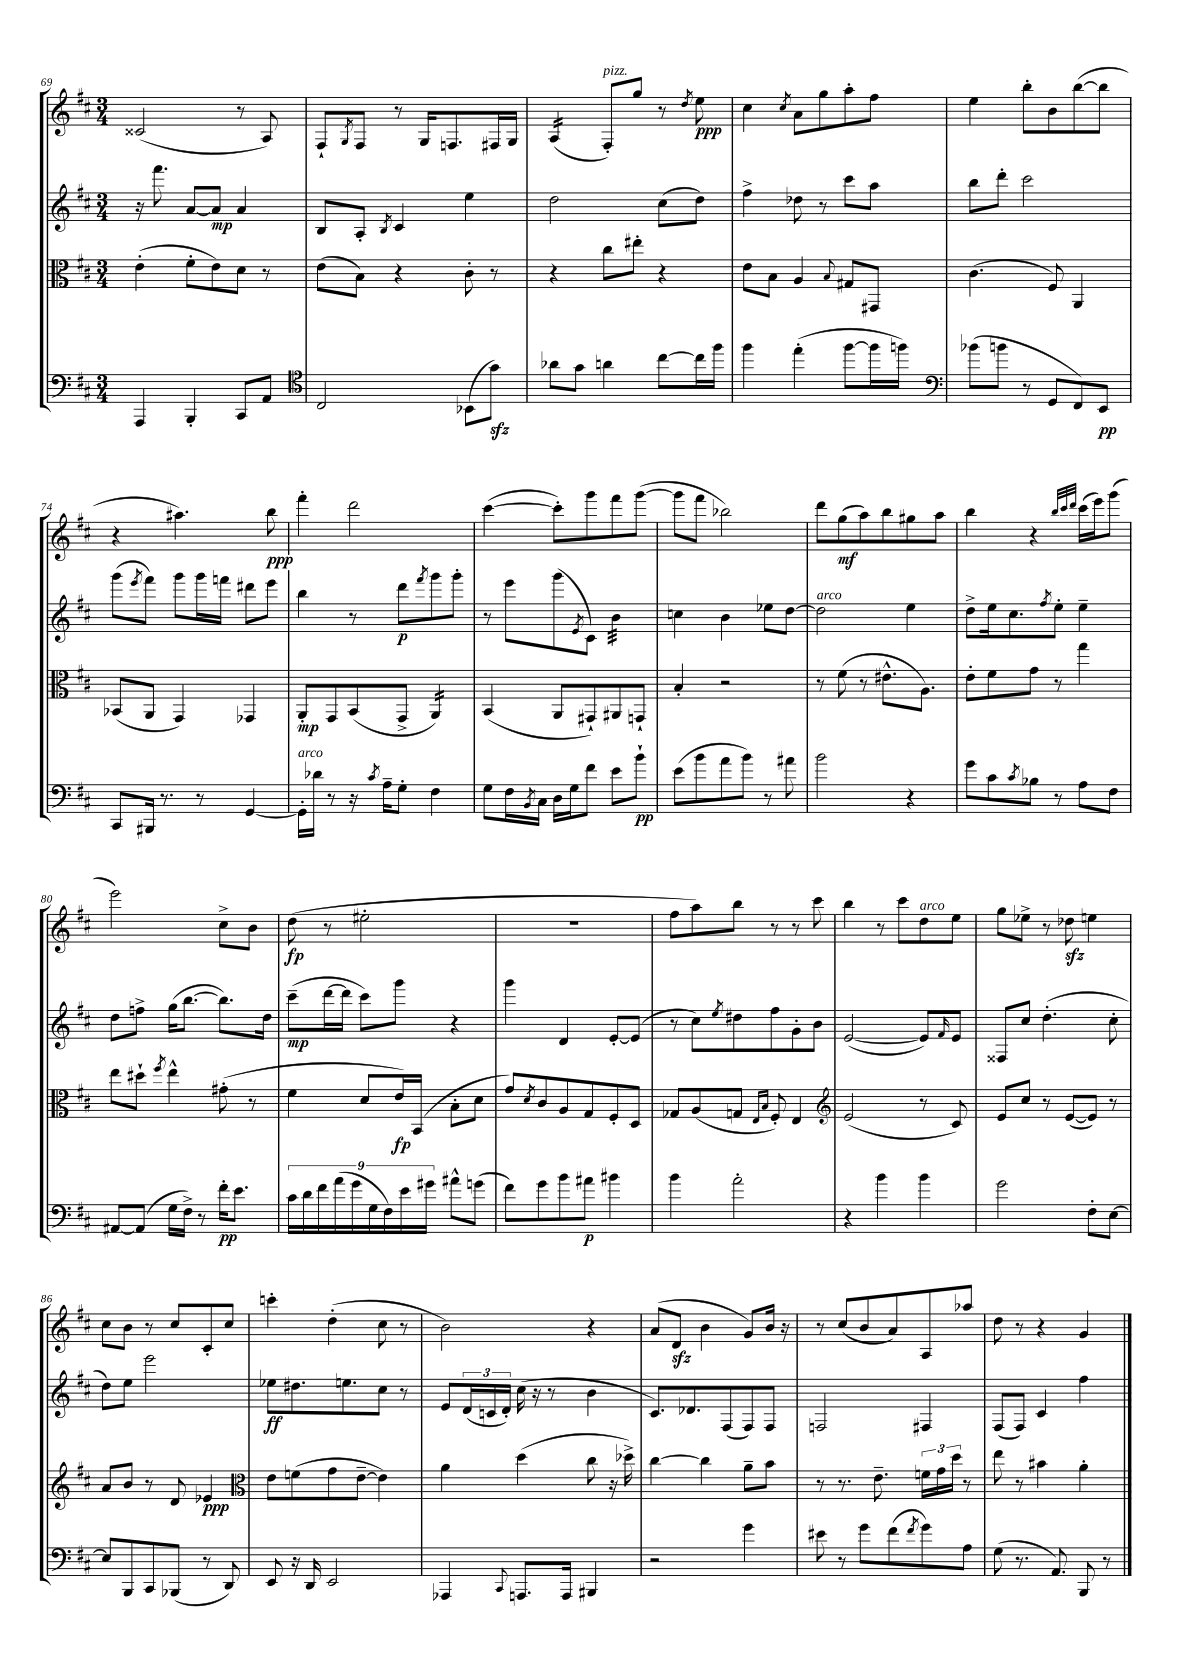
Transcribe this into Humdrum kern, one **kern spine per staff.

**kern	**kern	**kern	**kern
*staff4	*staff3	*staff2	*staff1
*clefF4	*clefC3	*clefG2	*clefG2
*k[f#c#]	*k[f#c#]	*k[f#c#]	*k[f#c#]
*M3/4	*M3/4	*M3/4	*M3/4
4AAA/	(4e'\	16r	(2c##/
.	.	8.fff#\	.
4BBB'/	8f#'\L	[8a/L	.
.	8e\)	8a/]J	.
8CC#/L	8d\J	4a/	8r
8AA/J	8r	.	8A/)
=	=	=	=
*clefC4	*	*	*
2C#/	(8e\L	8B/L	8F#`/L
.	.	.	8qG/
.	8B\J)	8A'/J	8F#/J
.	.	8qB/	.
.	4r	4c#/	8r
.	.	.	16G/LK
.	.	.	8.F/
(8BB-\L	8c#'\	4ee\	.
8g\J)	8r	.	16F#/L
.	.	.	16G/JJ
=	=	=	=
8a-\L	4r	2dd\	(4A/
8g\J	.	.	.
4a\	8cc#\L	.	8F#'/L)
.	8ee#'\J	.	8gg/J
[8cc#\L	4r	(8cc#\L	8r
.	.	.	8qdd/
16cc#\]L	.	8dd\J)	8ee\
16ff#\JJ	.	.	.
=	=	=	=
4ff#\	8e\L	4ff#^\	4cc#\
.	8B\J	.	.
.	.	.	8qcc#/
(4ee'\	4A/	8dd-\	8a\L
.	.	8r	8gg\
.	8qqB/	.	.
[8ff#\L	8G#/L	8ccc#\L	8aa'\
16ff#\]L	8GG#/J	8aa\J	8ff#\J
16ff\JJ)	.	.	.
=	=	=	=
*clefF4	*	*	*
(8b-\L	(4.c#\	8bb\L	4ee\
8b\J	.	8ddd'\J	.
8r	.	2ccc#\	8bb'\L
8GG/L	8F#/)	.	8b\
8FF#/)	4AA/	.	([8bb\
8EE/J	.	.	8bb\]J
=	=	=	=
8CC#/L	(8BB-/L	(8ggg\L	4r
.	.	8qeee/	.
16BBB#/Jk	8AA/J	8fff#\J)	.
8.r	.	.	.
.	4GG/)	8ggg\L	4.aa#\)
8r	.	16ggg\L	.
.	.	16fff\JJ	.
[4GG/	4GG-/	8ddd#\L	.
.	.	8eee\J	8bb\
=	=	=	=
16GG'\]LL	8AA'/L	4bb\	4fff#'\
16d-\JJ	.	.	.
8r	8GG/	.	.
16r	(8BB/	8r	2ddd\
8qc#/	.	.	.
16A~\LK	.	.	.
8G'\J	8GG^/J	8ddd\L	.
.	.	8qfff#/	.
4F#\	4AA/)	8ggg\	.
.	.	8ggg'\J	.
=	=	=	=
8G\L	(4BB/	8r	([4ccc#\
16F#\L	.	8eee\L	.
8qBB/	.	.	.
16C#\JJ	.	.	.
16D\LL	8AA/L	(8ggg\	8ccc#'\]L)
16G\J	.	.	.
.	.	8qe/	.
8f#\J	8GG#`/)	8c#\J)	8ggg\
8e\L	8AA#/	4b\	8fff#\
8b`\J	8GG`/J	.	([8ggg\J
=	=	=	=
(8e\L	4B'/	4cc\	8ggg\]L
8b\	.	.	8fff#\J
8a\	2r	4b\	2bb-\)
8b\J)	.	.	.
8r	.	8ee-\L	.
8a#\	.	[8dd\J	.
=	=	=	=
2b\	8r	2dd\]	8ddd\L
.	(8f#\	.	(8gg\
.	8r	.	8aa\)
.	8.e#^^\L	.	8bb\
4r	.	4ee\	8gg#\
.	8.A\J)	.	.
.	.	.	8aa\J
=	=	=	=
8g\L	8e'\L	8dd^\L	4bb\
8c#\	8f#\	16ee\k	.
.	.	8.cc#\	.
8qc#/	.	.	.
8B-\J	8g\J	.	4r
.	.	8qff#/	.
8r	8r	8ee'\J	.
.	.	.	32qqbb/LLL
.	.	.	32qqccc#/
.	.	.	32qqddd/JJJ
8A\L	4gg\	4ee~\	(16ccc#\LL
.	.	.	16eee\J)
8F#\J	.	.	(8ggg\J
=	=	=	=
[8AA#/L	8ee\L	8dd\L	2eee\)
(8AA#/]J	8dd#`\J	8ff^\J	.
.	8qff#/	.	.
16G\LL	4ee^^\	(16gg\LK	.
16F#^\JJ)	.	[8.bb\J	.
8r	.	.	.
16f#'\LK	(8g#'\	8.bb\]L)	8cc#^\L
8.e\J	.	.	.
.	8r	.	8b\J
.	.	16dd\Jk	.
=	=	=	=
18c#\LL	4f#\	(8ccc#~\L	(8dd\
18d\	.	.	.
18f#\	.	.	.
.	.	[16ddd\L	8r
(18a\	.	.	.
.	.	16ddd\]JJ	.
18g\	.	.	.
.	8d/L	8ccc#\L)	2ee#'\
18G\	.	.	.
18F#\)	.	.	.
.	16e/L)	8ggg\J	.
18e\	.	.	.
.	(16BB/JJ	.	.
18g#\JJ	.	.	.
8a#^^\L	8B'\L	4r	.
(8g\J	8d\J	.	.
=	=	=	=
8f#\L)	8g/L)	4ggg\	2.r
.	8qd/	.	.
8g\	8c#/	.	.
8b\	8A/	4d/	.
8a#\J	8G/	.	.
4b#\	8F#'/	[8e'/L	.
.	8D/J	(8e/]J	.
=	=	=	=
4b\	8G-/L	8r	8ff#\L
.	(8A/	8cc#\L)	8aa\)
.	.	8qee/	.
2a'\	8G/J	8dd#\	8bb\J
.	16qqE/LL	.	.
.	16qqB/JJ	.	.
.	8F#'/)	8ff#\	8r
.	4E/	8g'\	8r
.	.	8b\J	8ccc#\
=	=	=	=
*	*clefG2	*	*
4r	(2e/	([2e/	4bb\
4b\	.	.	8r
.	.	.	8ccc#\L
4b\	8r	8e/]L)	8dd\
.	.	16qqf#/	.
.	8c#/)	8e/J	8ee\J
=	=	=	=
2g\	8e/L	8F##/L	8gg\L
.	8cc#/J	8cc#/J	8ee-^\J
.	8r	(4.dd'\	8r
.	([8e/L	.	8dd-\
8F#'\L	8e/]J)	.	4ee\
[8E\J	8r	8cc#'\	.
=	=	=	=
8E/]L	8a/L	8dd\L)	8cc#\L
8BBB/	8b/J	8ee\J	8b\J
8CC#/	8r	2eee\	8r
(8BBB-/J	8d/	.	8cc#/L
8r	4e-/	.	8c#'/
8DD/)	.	.	8cc#/J
=	=	=	=
*	*clefC3	*	*
8EE/	8e\L	8ee-\L	4ccc'\
16r	(8f\	8.dd#\	.
16DD/	.	.	.
2EE/	8g\	.	(4dd'\
.	.	8.ee\	.
.	[8e~\J	.	.
.	4e\])	8cc#\J	8cc#\
.	.	8r	8r
=	=	=	=
4AAA-/	4a\	8e/L	2b\)
.	.	(24d/L	.
.	.	24c/	.
.	.	24d'/JJ)	.
8qqCC#/	.	.	.
8.AAA/L	(4dd\	(16cc#\	.
.	.	16r	.
.	.	8r	.
16AAA/Jk	.	.	.
4BBB#/	8cc#\	4b\	4r
.	16r	.	.
.	16dd-^\)	.	.
=	=	=	=
2r	[4cc#\	8.c#/L)	(8a/L
.	.	.	8d/J
.	.	8.d-/	.
.	4cc#\]	.	4b\
.	.	(8F#/	.
4g\	8a~\L	8F#/)	8g/L)
.	8b\J	8F#/J	16b/Jk
.	.	.	16r
=	=	=	=
8e#\	8r	2F/	8r
8r	8.r	.	(8cc#/L
8g\L	.	.	8b/
.	8.e~\	.	.
(8f#\	.	.	8a/)
8qf#/	.	.	.
8g\)	24f\LL	4F#/	8A/
.	24g\	.	.
.	24dd\JJ	.	.
8A\J	8r	.	8aa-/J
=	=	=	=
(8G\	8ee\	(8F#/L	8dd\
8.r	8r	8F#/J)	8r
.	4b#\	4c#/	4r
8.AA/)	.	.	.
8BBB/	4a'\	4ff#\	4g/
8r	.	.	.
==	==	==	==
*-	*-	*-	*-
